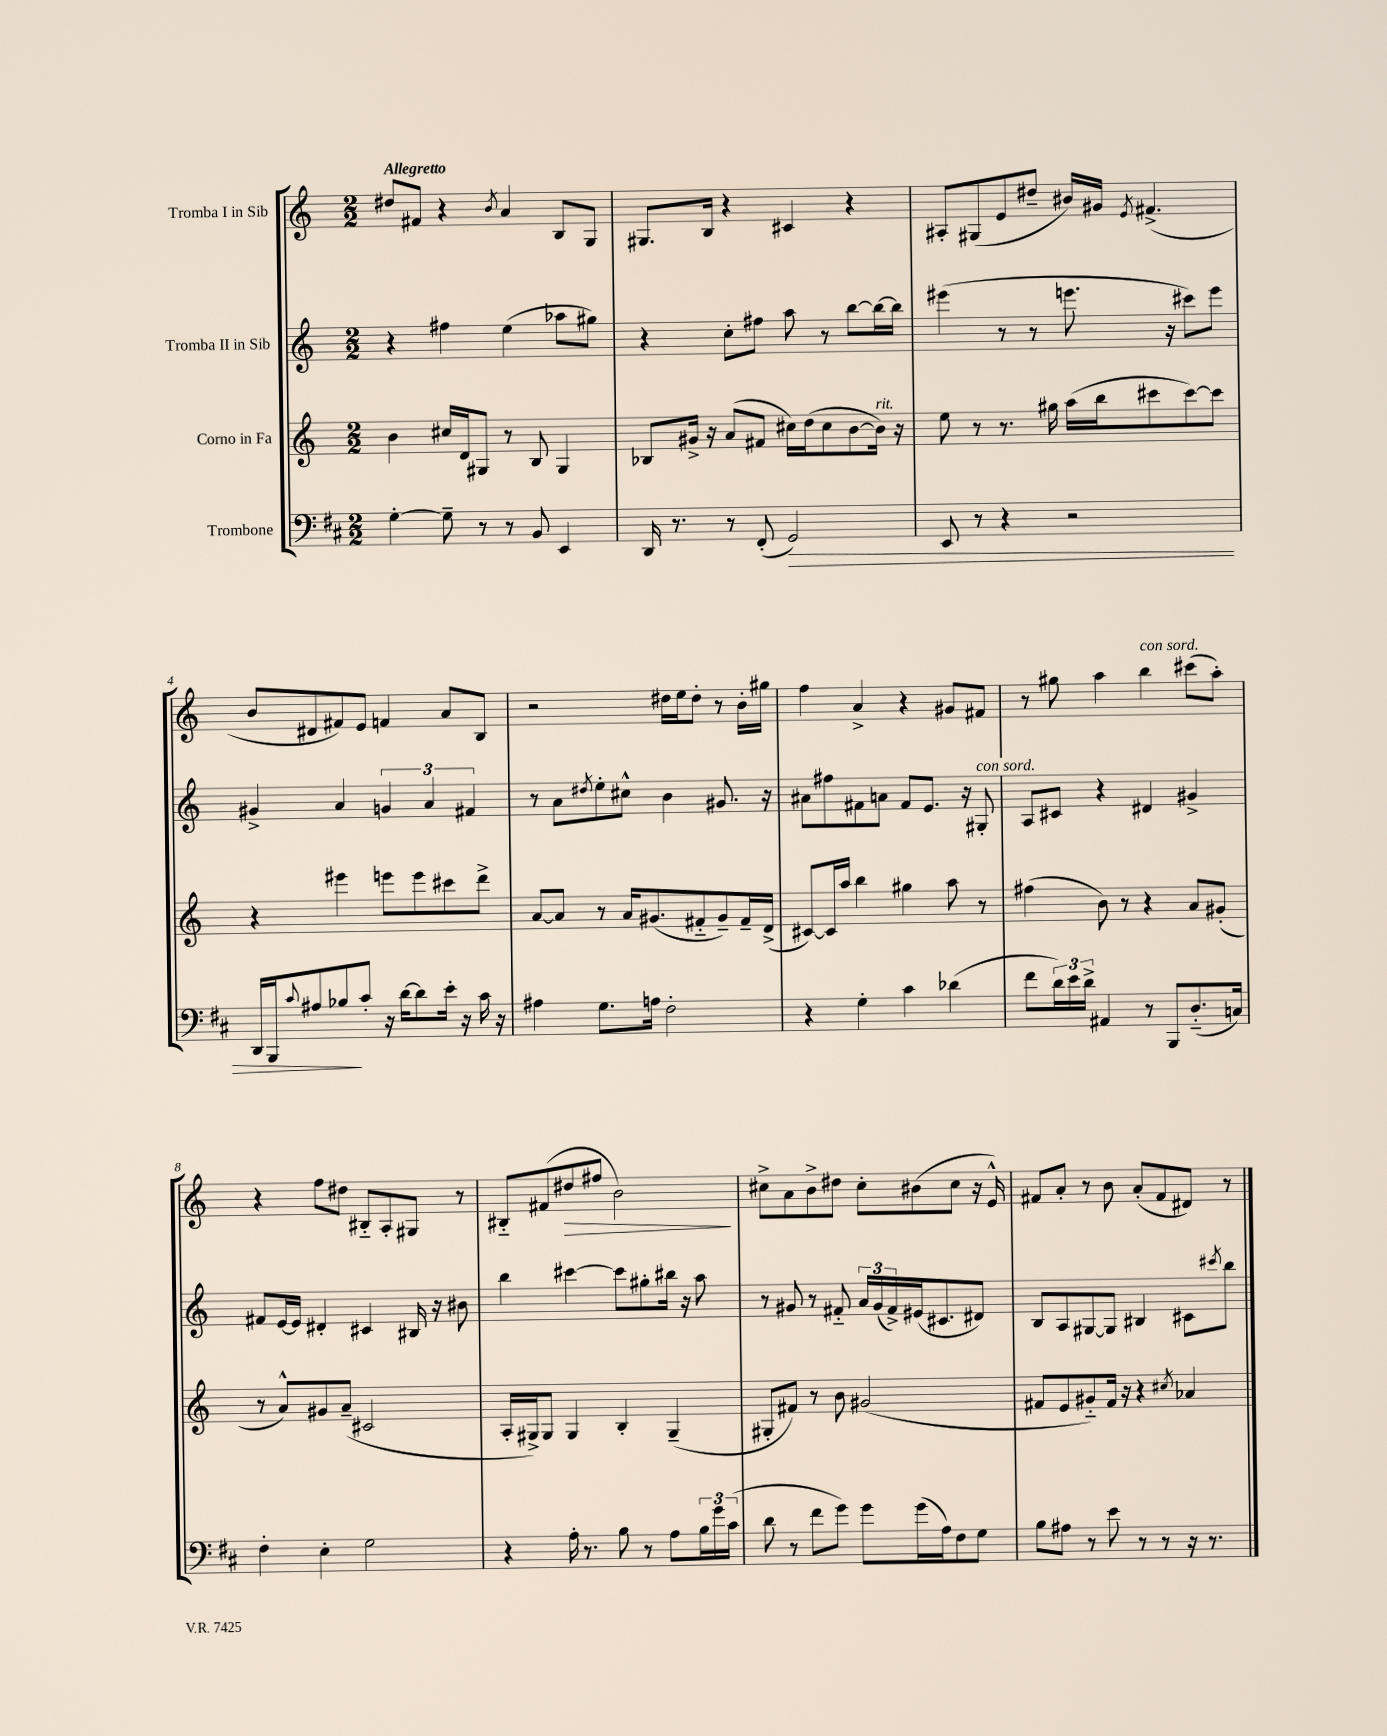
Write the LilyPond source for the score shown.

<<
\new StaffGroup <<
\new Staff = "s0" \with { instrumentName = "Tromba I in Sib" } {
    \clef treble \key c \major \numericTimeSignature \time 2/2 \tempo "Allegretto"
    dis''8 fis'8 r4 \acciaccatura { b'8 } a'4 b8 g8 |
    gis8. b16 r4 cis'4 r4 |
    ais8-. gis8( e'8 dis''8-- bis'16) gis'16 \acciaccatura { e'8 } fis'4.->( |
    b'8 dis'8 fis'8) e'8 f'4 a'8 b8 |
    r2 dis''16 e''16 dis''8-. r8 b'16-. gis''16 |
    f''4 a'4-> r4 gis'8 fis'8 |
    r8 gis''8 a''4 b''4^\markup { \italic "con sord." } cis'''8( a''8-.) |
    r4 f''8 dis''8 bis8-_ a8-. gis8 r8 |
    bis8-_ fis'8( dis''8\> fis''8 b'2\!) |
    cis''8-> a'8 b'8-> dis''8 cis''8-. bis'8( cis''8 r16 e'16-^) |
    fis'8 a'8-. r8 b'8 a'8-.( fis'8 dis'8) r8 \bar "|." |
}
\new Staff = "s1" \with { instrumentName = "Tromba II in Sib" } {
    \clef treble \key c \major \numericTimeSignature \time 2/2
    r4 fis''4 e''4( aes''8 gis''8) |
    r4 c''8-. fis''8 a''8 r8 b''8~ b''16~ b''16 |
    eis'''4( r8 r8 e'''8. r16 cis'''8) e'''8 |
    gis'4-> a'4 \tuplet 3/2 { g'4 a'4 fis'4 } |
    r8 a'8 \acciaccatura { dis''8 } e''8-. cis''8-^ b'4 gis'8. r16 |
    ais'8 fis''8 fis'8 a'8 fis'8 e'8. r16 gis8-.^\markup { \italic "con sord." } |
    a8 cis'8 r4 dis'4 gis'4-> |
    fis'8 e'16~ e'16 dis'4-. cis'4 bis16 r16 bis'8 |
    b''4 cis'''4~ cis'''8 gis''8-. bis''16 r16 a''8 |
    r8 gis'8 r8 fis'8-_ \tuplet 3/2 { a'16 gis'16( fis'16->) } eis'16( cis'8. dis'8) |
    b8 a8 gis8~ gis8 bis4 cis'8 \acciaccatura { cis'''8 } b''8 \bar "|." |
}
\new Staff = "s2" \with { instrumentName = "Corno in Fa" } {
    \clef treble \key c \major \numericTimeSignature \time 2/2
    b'4 cis''16 d'16 gis8 r8 b8 gis4 |
    bes8 gis'16-> r16 a'8( fis'8 cis''16) d''16( cis''8 b'8~ b'16^\markup { \italic "rit." }) r16 |
    e''8 r8 r8. gis''16 a''16( b''16 cis'''8 cis'''8~) cis'''8 |
    r4 eis'''4 e'''8 e'''8 cis'''8 d'''8-> |
    a'8~ a'8 r8 a'16 gis'8.( fis'8-_ gis'8--) fis'16-- d'16->( |
    cis'8~) cis'16 a''16 b''4 gis''4 a''8 r8 |
    fis''4( b'8) r8 r4 a'8 gis'8-.( |
    r8 a'8-^) gis'8 a'8--( cis'2 |
    a16-. gis16->) gis8 gis4 b4-. gis4--( |
    gis8-. fis'8) r8 b'8 gis'2( |
    fis'8 e'8 gis'8-_) fis'16 r16 r4 \acciaccatura { cis''8 } aes'4 \bar "|." |
}
\new Staff = "s3" \with { instrumentName = "Trombone" } {
    \clef bass \key d \major \numericTimeSignature \time 2/2
    g4~-. g8-- r8 r8 b,8 e,4 |
    d,16 r8. r8 fis,8-.( g,2\>) |
    e,8 r8 r4 r2 |
    d,16 b,,16 \appoggiatura { cis'8 } ais8 bes8\! cis'8-. r16 d'16~ d'8 e'16-. r16 cis'16 r16 |
    ais4 g8. a16 fis2-. |
    r4 g4-. cis'4 des'4( |
    fis'8 \tuplet 3/2 { d'16) e'16 d'16-> } ais,4 r8 b,,8 d8.-_( c16) |
    fis4-. e4-. g2 |
    r4 a16-. r8. b8 r8 a8 \tuplet 3/2 { b16 g'16 cis'16( } |
    d'8 r8 fis'8 g'8) g'8 g'16( a16) fis8 g8 |
    b8 ais8 r8 e'8 r8 r8 r16 r8. \bar "|." |
}
>>
>>
